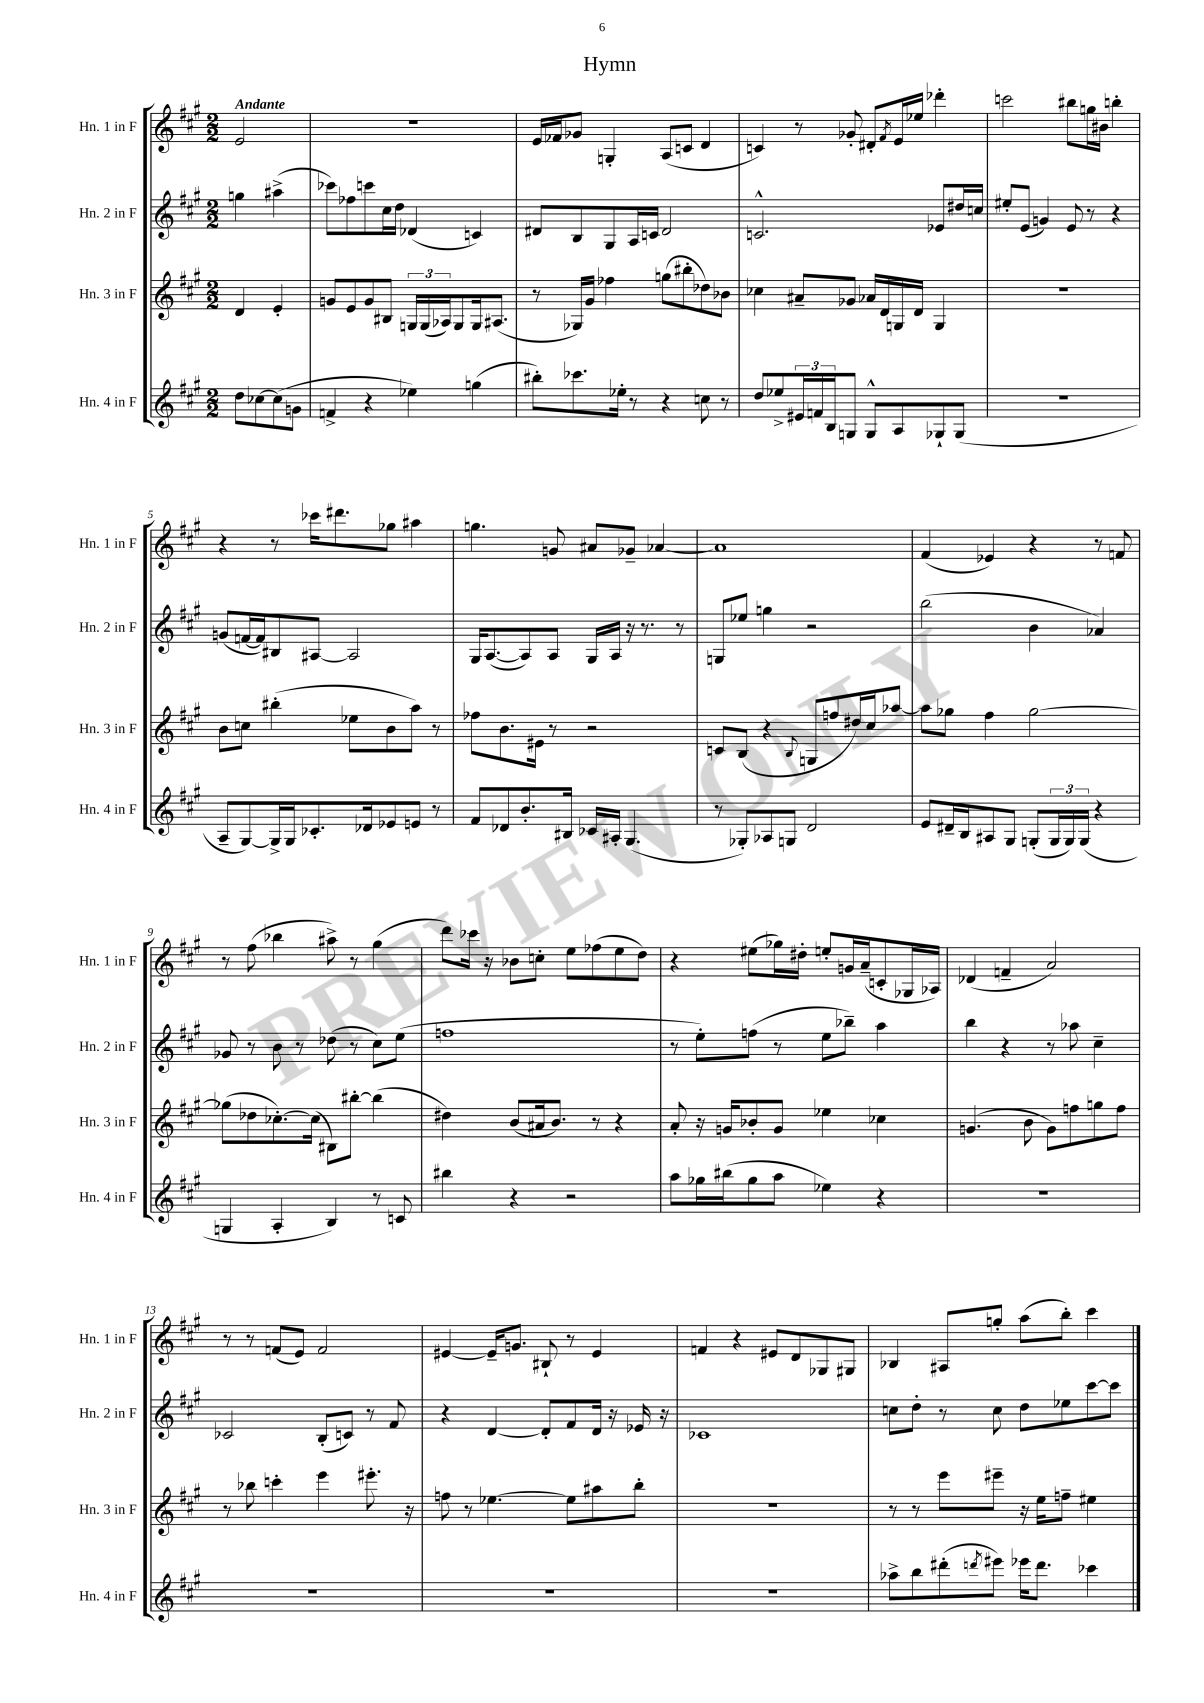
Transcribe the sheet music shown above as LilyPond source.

\header { title = "Hymn" }
<<
\new StaffGroup <<
\new Staff = "s0" \with { instrumentName = "Hn. 1 in F" shortInstrumentName = "Hn. 1 in F" } {
    \clef treble \key a \major \numericTimeSignature \time 2/2 \partial 2 \tempo "Andante"
    e'2 |
    r1 |
    e'16 fes'16 ges'8 g4-. a8( c'8 d'4 |
    c'4) r8 ges'8-. dis'8-. \acciaccatura { fis'8 } e'16 ees''16 des'''4-. |
    c'''2 bis''8 g''16 bis'16 b''4-. |
    r4 r8 ces'''16 dis'''8. ges''8 ais''4 |
    g''4. g'8 ais'8 ges'8-- aes'4~ |
    aes'1 |
    fis'4( ees'4) r4 r8 f'8 |
    r8 fis''8( bes''4 ais''8->) r8 gis''4( |
    d'''8) ces'''16 r16 bes'8 c''8-. e''8 fes''8( e''8 d''8) |
    r4 eis''8( ges''16) dis''16-. e''8-. g'16 a'16--( c'8-. ges16 aes16) |
    des'4( f'4-- a'2) |
    r8 r8 f'8( e'8) f'2 |
    eis'4~ eis'16-- g'8. bis8-! r8 eis'4 |
    f'4 r4 eis'8 d'8 ges8 gis8 |
    bes4 ais8 g''8-. a''8( b''8-.) cis'''4 \bar "|." |
}
\new Staff = "s1" \with { instrumentName = "Hn. 2 in F" shortInstrumentName = "Hn. 2 in F" } {
    \clef treble \key a \major \numericTimeSignature \time 2/2 \partial 2
    g''4 ais''4->( |
    ces'''8) fes''8 c'''8 cis''16 d''16 des'4( c'4) |
    dis'8 b8 gis8 a16 c'16 dis'2 |
    c'2.-^ ees'8 dis''16 c''16 |
    eis''8-. e'8( g'4) e'8 r8 r4 |
    g'8( f'16~ f'16) bis8 ais8~ ais2 |
    gis16 a8.~( a8) a8 gis16 a16 r16 r8. r8 |
    g8 ees''8 g''4 r2 |
    b''2( b'4 aes'4) |
    ges'8 r8 b'8 r8 des''8( r8 cis''8) e''8( |
    f''1 |
    r8 e''8-.) f''8( r8 e''8 bes''8--) a''4 |
    b''4 r4 r8 aes''8 cis''4-- |
    ces'2 b8-.( c'8) r8 fis'8 |
    r4 d'4~ d'8-. fis'8 d'16 r16 ees'16 r16 |
    ces'1 |
    c''8 d''8-. r8 c''8 d''8 ees''8 cis'''8~ cis'''8 \bar "|." |
}
\new Staff = "s2" \with { instrumentName = "Hn. 3 in F" shortInstrumentName = "Hn. 3 in F" } {
    \clef treble \key a \major \numericTimeSignature \time 2/2 \partial 2
    d'4 e'4-. |
    g'8 e'8 g'8 bis8 \tuplet 3/2 { g16 g16( aes16) } g8 g16 ais8.( |
    r8 ges16) gis'16 fes''4 g''8( bis''8-. des''8) bes'8 |
    ces''4 ais'8-- ges'8 aes'16 d'16 g16 d'16 g4 |
    R1 |
    b'8 c''8 bis''4-.( ees''8 b'8 a''8) r8 |
    fes''8 b'8. eis'16 r8 r2 |
    c'8 b8( r4 \appoggiatura { b8 } g8 f''8 dis''16) cis''16 aes''8~ |
    aes''8 ges''8 fis''4 ges''2~ |
    ges''8( des''8 ces''8.~-.) ces''16( bis8) bis''8~-. bis''4( |
    dis''4) b'8( ais'16 b'8.) r8 r4 |
    a'8-. r16 g'16 bes'8-. g'8 ees''4 ces''4 |
    g'4.( b'8 g'8) f''8 g''8 f''8 |
    r8 bes''8 c'''4-. e'''4 eis'''8.-. r16 |
    f''8 r8 ees''4.~ ees''8 ais''8 b''8-. |
    R1 |
    r8 r8 e'''8 eis'''8-- r16 e''16 f''8-- eis''4 \bar "|." |
}
\new Staff = "s3" \with { instrumentName = "Hn. 4 in F" shortInstrumentName = "Hn. 4 in F" } {
    \clef treble \key a \major \numericTimeSignature \time 2/2 \partial 2
    d''8 ces''8~ ces''8( g'8 |
    f'4-> r4 ees''4) g''4( |
    bis''8-.) ces'''8. ees''16-. r8 r4 c''8 r8 |
    d''8 ees''8-> \tuplet 3/2 { eis'16 f'16 b16 } g8 g8-^ a8 ges8-! ges8( |
    R1 |
    a8-- gis8~) gis16-> gis16 ces'8.-. des'16 ees'8 e'8 r8 |
    fis'8 des'8 b'8.-. bis16 ces'16 ais16-. gis4.( |
    r8 ges8-.) aes8 g8 d'2 |
    e'8 dis'16-- b16 ais8 gis8 g8-.( \tuplet 3/2 { g16 g16) g16( } r4 |
    g4 a4-. b4) r8 c'8 |
    bis''4 r4 r2 |
    a''8 ges''16 bis''16( ges''8 a''8 ees''4) r4 |
    R1 |
    R1 |
    R1 |
    R1 |
    aes''8-> b''8 dis'''8-.( \acciaccatura { d'''8 } eis'''8) ees'''16 d'''8. ces'''4 \bar "|." |
}
>>
>>
